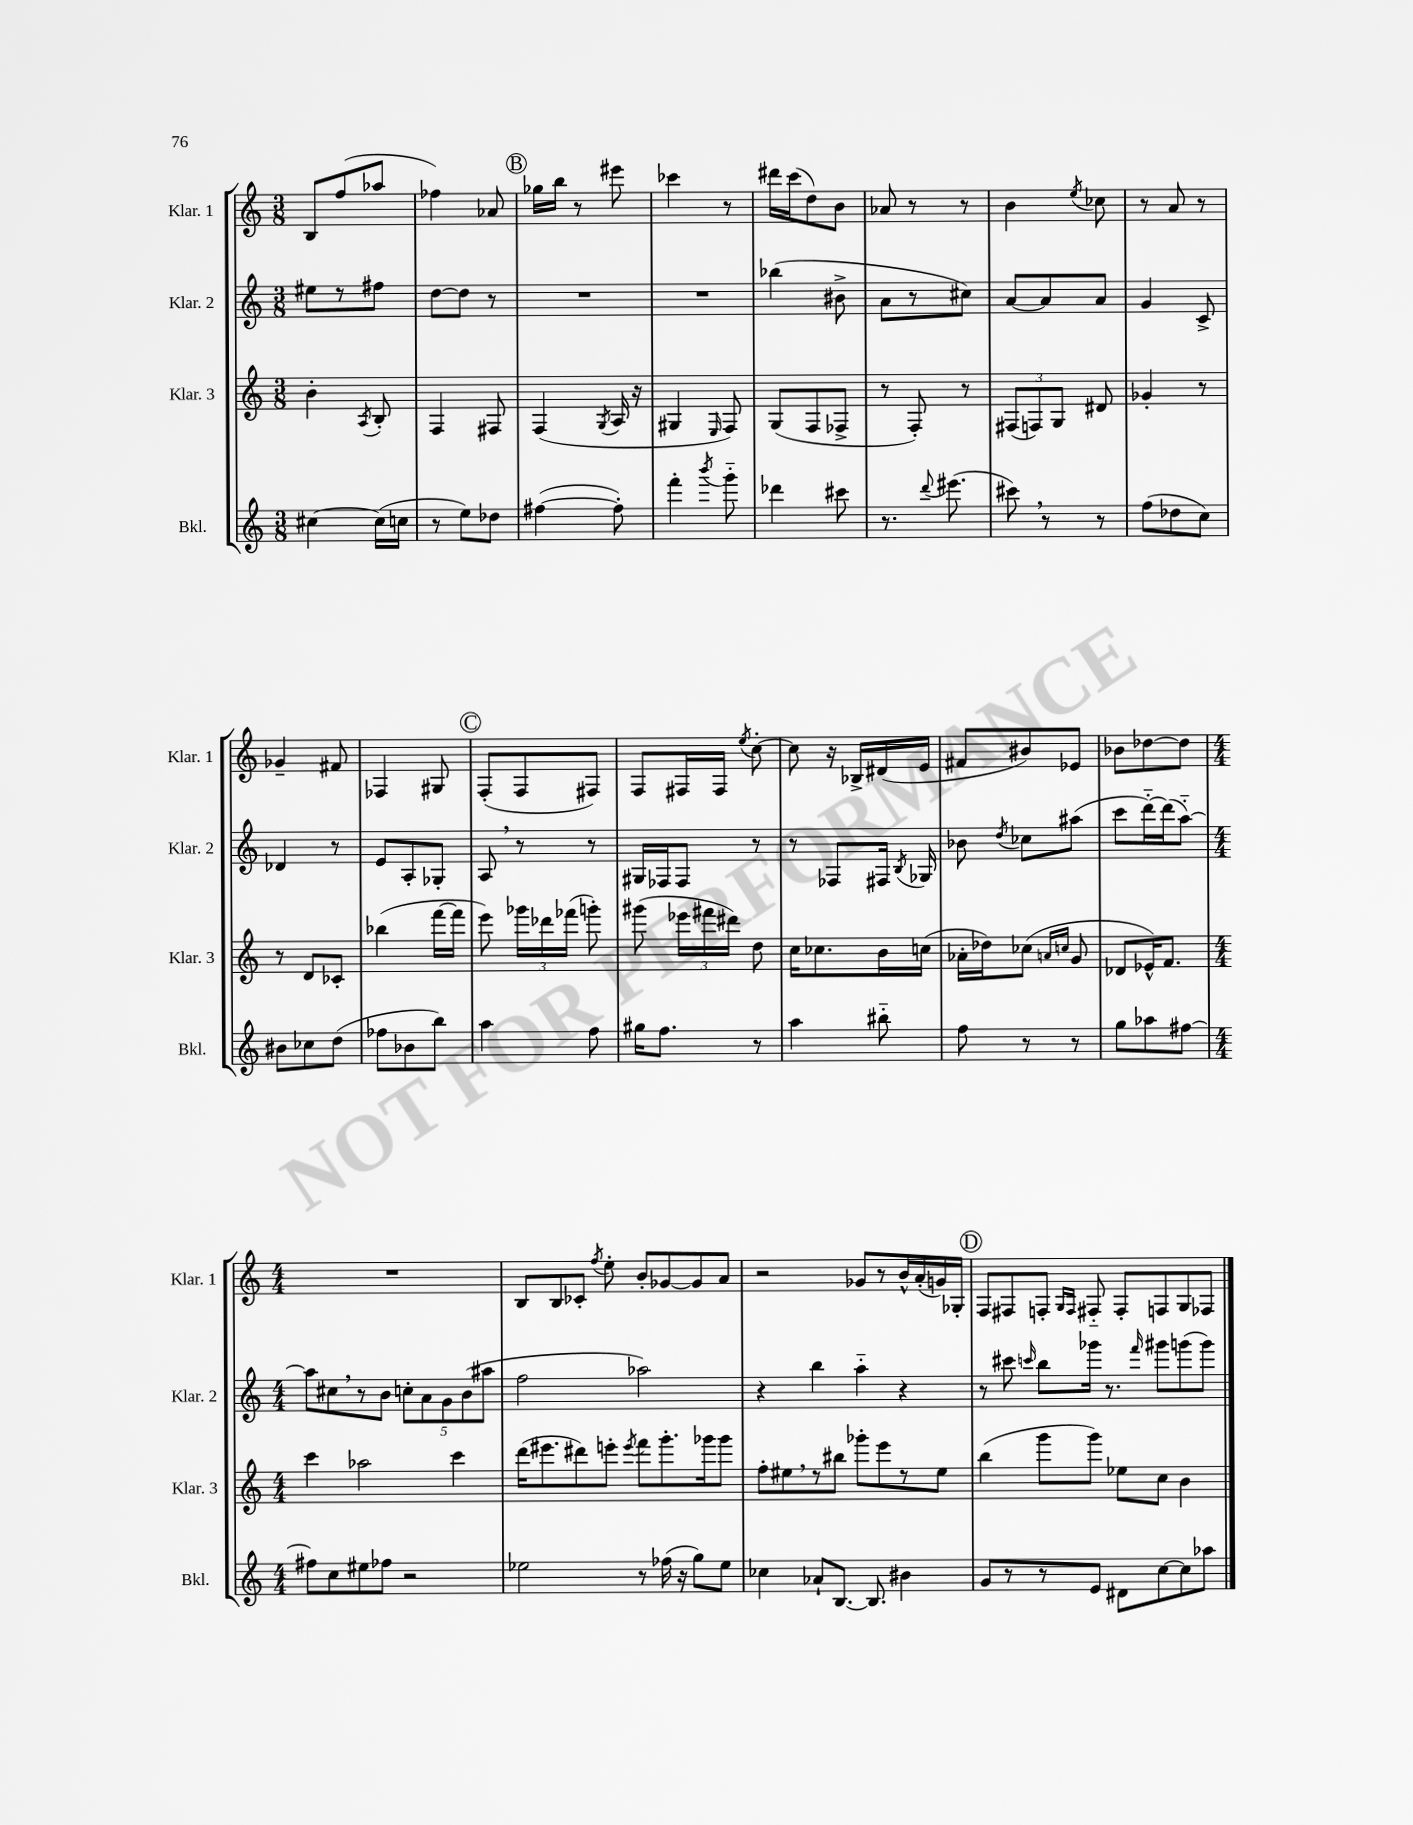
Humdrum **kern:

**kern	**kern	**kern	**kern
*staff4	*staff3	*staff2	*staff1
*clefG2	*clefG2	*clefG2	*clefG2
*k[]	*k[]	*k[]	*k[]
*M3/8	*M3/8	*M3/8	*M3/8
[4cc#\	4b'\	8ee#\L	8B/L
.	.	8r	(8ff/
.	8qA/	.	.
(16cc#\]LL	8B'/	8ff#\J	8aa-/J
16cc\JJ	.	.	.
=	=	=	=
8r	4F/	[8dd\L	4ff-\)
8ee\L)	.	8dd\]J	.
8dd-\J	8F#/	8r	8a-/
=	=	=	=
([4ff#\	(4F/	4.r	16gg-\LL
.	.	.	16bb\JJ
.	.	.	8r
.	8qG/	.	.
8ff#'\])	16A/	.	8eee#\
.	16r	.	.
=	=	=	=
4fff'\	4G#/	4.r	4ccc-\
8qbbb/	16qqE/	.	.
8ggg'~\	8F/)	.	8r
=	=	=	=
4ddd-\	(8G/L	(4bb-\	16ddd#\LL
.	.	.	(16ccc\J
.	8F/	.	8dd\)
8ccc#\	8F-^/J	8b#^\	8b\J
=	=	=	=
8.r	8r	8a\L	8a-/
.	8F'/)	8r	8r
8qqddd/	.	.	.
(8.eee#\	.	.	.
.	8r	8cc#\J)	8r
=	=	=	=
8ccc#\)	(12F#/L	[8a/L	4b\
.	12F/)	.	.
8r	.	8a/]	.
.	12G/J	.	.
.	.	.	8qee/
8r	8d#/	8a/J	8cc-\
=	=	=	=
(8ff\L	4g-'/	4g/	8r
8dd-\	.	.	8a/
8cc\J)	8r	8c^/	8r
=	=	=	=
8b#\L	8r	4d-/	4g-~/
8cc-\	8d/L	.	.
(8dd\J	8c-'/J	8r	8f#/
=	=	=	=
8ff-\L	(4bb-\	8e/L	4F-/
8b-\	.	8A'/	.
8bb\J)	[16fff\LL	8G-'/J	8G#/
.	16fff\]JJ	.	.
=	=	=	=
4aa\	8eee\)	8A/	(8F'/L
.	24ggg-\LL	8r	8F/
.	24ddd-\	.	.
.	(24fff-\JJ	.	.
8ff\	8ggg'\)	8r	8F#/J)
=	=	=	=
16gg#\LK	(8ggg#\	16G#/LL	8F/L
8.ff\J	.	16F-/J	.
.	24eee-\LL	8F-/J	16F#/L
.	24fff#\	.	.
.	.	.	16F#/JJ
.	24ddd#\JJ)	.	.
.	.	.	8qee/
8r	8dd\	8r	[8cc'\
=	=	=	=
4aa\	16cc\LK	8r	8cc\]
.	8.cc-\	.	.
.	.	8F-/L	16r
.	.	.	16B-^/LL
8bb#'~\	16b\L	16F#/Jk	(16d#/
.	.	8qB/	.
.	(16cc\JJ	16G-/	16e/JJ
=	=	=	=
8ff\	16a-'\LL	8b-\	8f#/L
.	16dd-\J)	.	.
.	.	8qdd/	.
8r	(8cc-\J	8cc-\L	8b#/)
.	16qqa/LL	.	.
.	16qqcc/JJ	.	.
8r	8g/	(8aa#\J	8e-/J
=	=	=	=
8gg\L	8d-/L	8ccc\L	8b-\L
8aa-\	16e-^^/K)	[16ddd'~\L)	[8dd-\
.	8.f/J	(16ddd\]J	.
[8ff#\J	.	[8aa'~\J)	8dd-\]J
=	=	=	=
*M4/4	*M4/4	*M4/4	*M4/4
8ff#\]L	4ccc\	8aa\]L	1r
8cc\	.	8cc#\	.
8ee#\	2aa-\	8r	.
8ff-\J	.	8b\J	.
2r	.	10cc'\L	.
.	.	10a\	.
.	.	10g\	.
.	4ccc\	.	.
.	.	(10b\	.
.	.	10aa#\J	.
=	=	=	=
2ee-\	(16ddd\LK	2ff\	8B/L
.	8.eee#\	.	.
.	.	.	8B/
.	8ddd#\)	.	8c-'/J
.	.	.	8qff/
.	8eee'\J	.	8ee'\
.	8qeee/	.	.
8r	8fff\L	2aa-\)	8b'/L
(16ff-\	8.ggg'\	.	[8g-/
16r	.	.	.
8gg\L)	.	.	8g-/]
.	16ggg-\k	.	.
8ee-\J	8ggg-\J	.	8a/J
=	=	=	=
4cc-\	8ff'\L	4r	2r
.	8ee#\	.	.
8a-`/L	8r	4bb\	.
[8.B/J	8bb#\J	.	.
.	8ggg-'\L	4aa'~\	8g-/L
8.B/]	.	.	.
.	8eee\	.	8r
4b#\	8r	4r	16b^^/L
.	.	.	(16a'/
.	8ee#\J	.	16g/)
.	.	.	16G-'/JJ
=	=	=	=
8g/L	(4bb\	8r	8F/L
8r	.	8ccc#\	8F#/
.	.	16qqccc/	.
8r	8ggg\L	8bb\L	8F'/J
.	.	.	16qqG/LL
.	.	.	16qqF/JJ
8e/J	8ggg\J)	16ggg-\Jk	8F#'~/
.	.	8.r	.
8d#\L	8ee-\L	.	8F#'/L
.	.	16qqfff/	.
[8cc\	8cc\J	8ggg#\L	8F/
8cc\]	4b\	(8ggg\	8G/
8aa-\J	.	8ggg\J)	8F-/J
==	==	==	==
*-	*-	*-	*-
